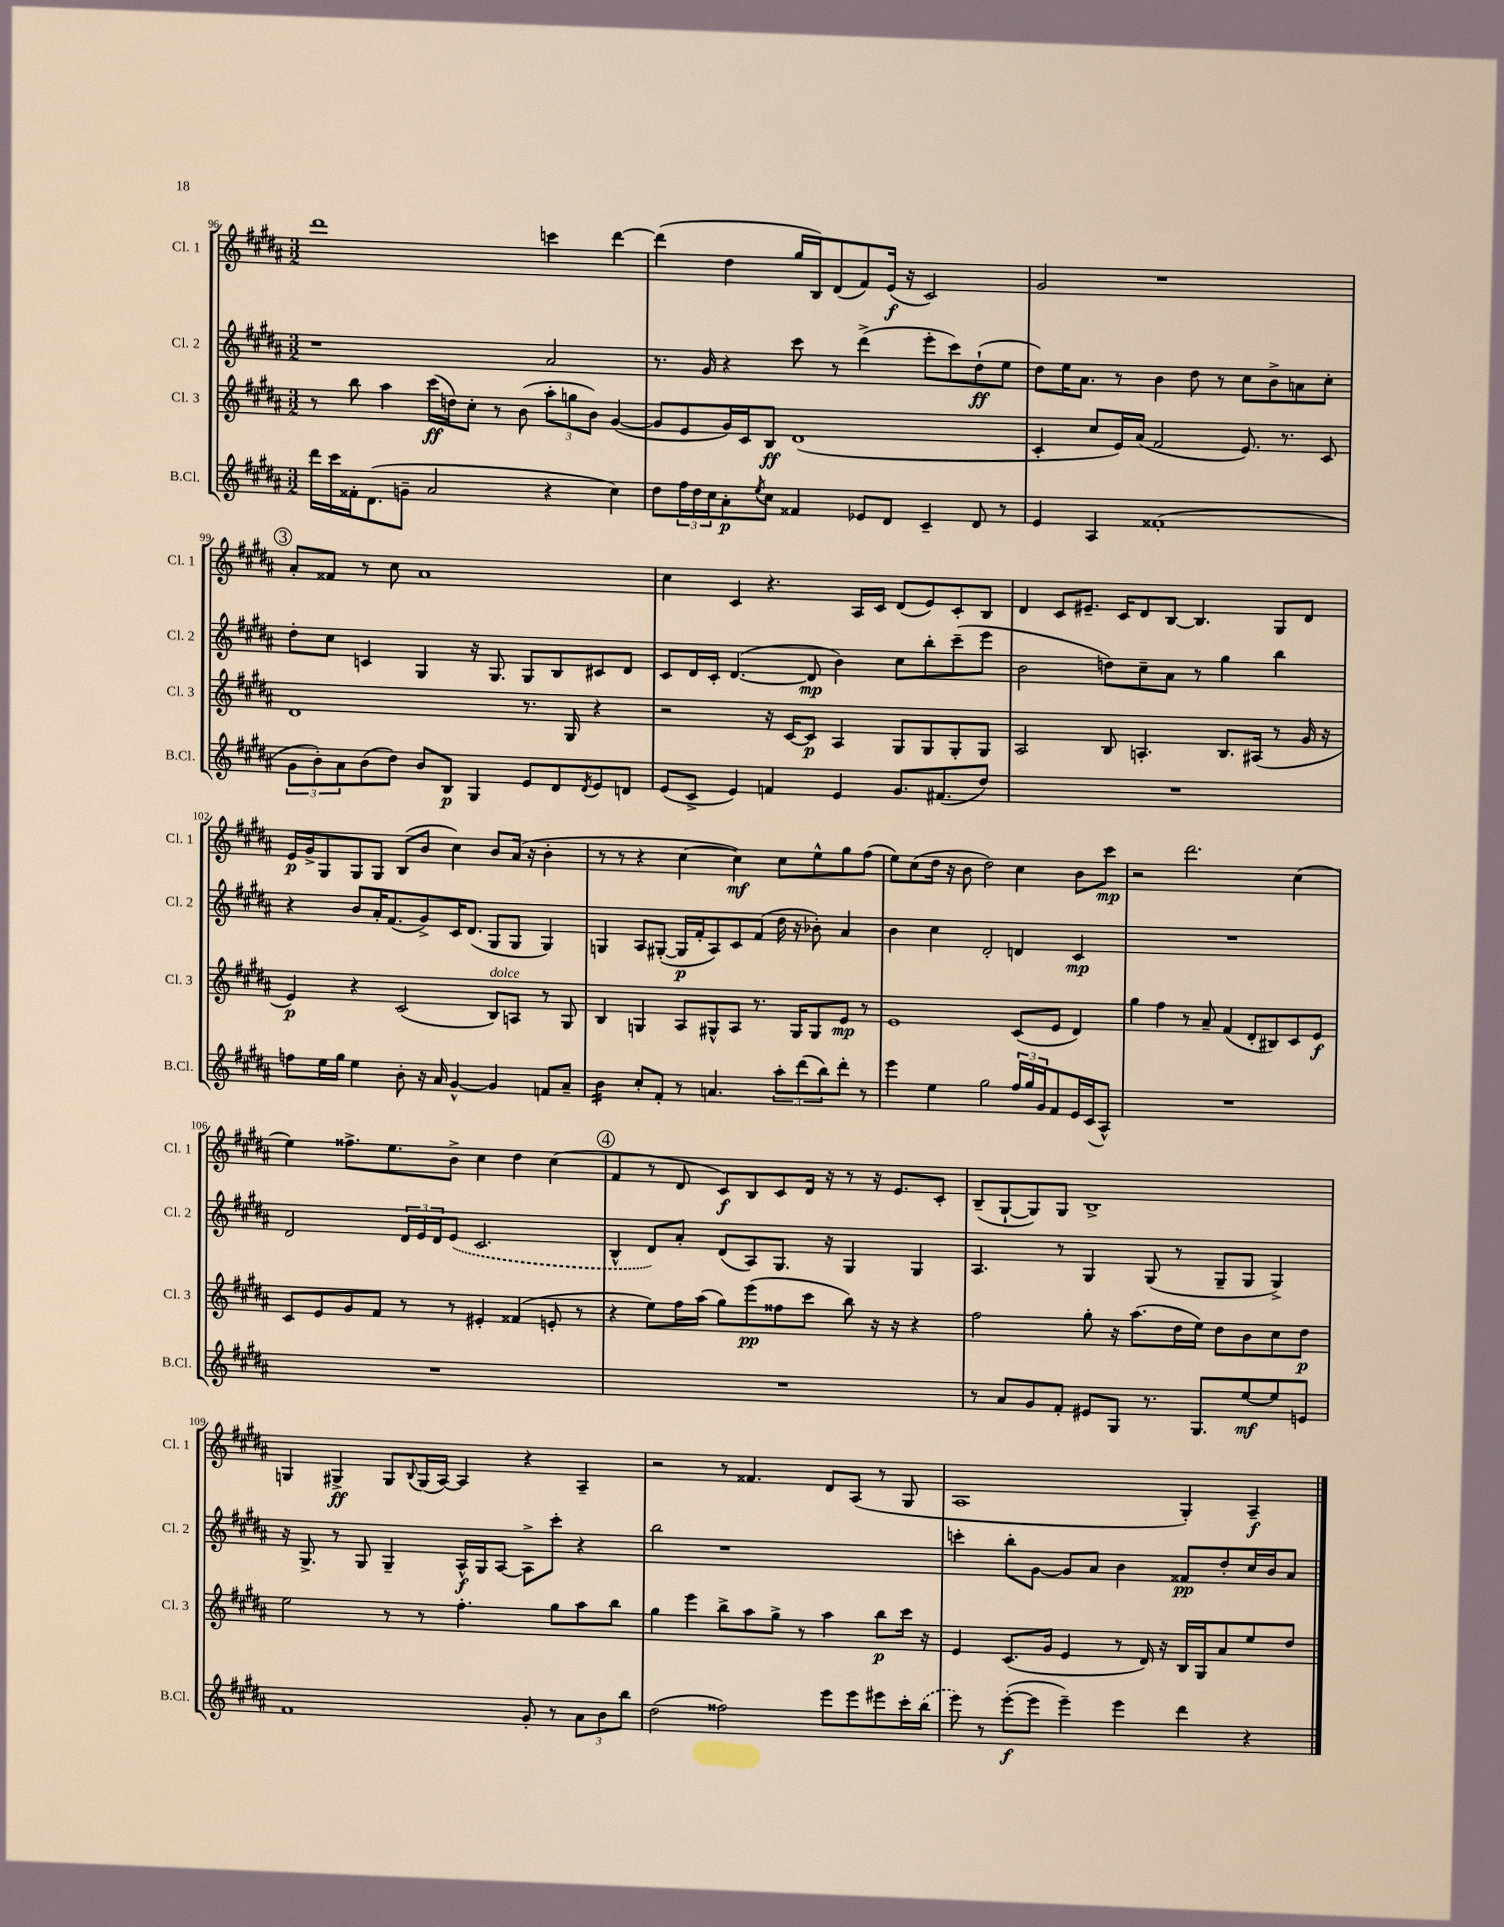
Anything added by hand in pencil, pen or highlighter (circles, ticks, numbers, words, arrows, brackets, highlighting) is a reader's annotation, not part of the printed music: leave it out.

**kern	**kern	**kern	**kern
*staff4	*staff3	*staff2	*staff1
*clefG2	*clefG2	*clefG2	*clefG2
*k[f#c#g#d#a#]	*k[f#c#g#d#a#]	*k[f#c#g#d#a#]	*k[f#c#g#d#a#]
*M3/2	*M3/2	*M3/2	*M3/2
16ddd#	8r	1r	1ddd#
16ccc#	.	.	.
16f##'	8bb	.	.
(8.d#	.	.	.
.	4aa#	.	.
8g~	.	.	.
2a#	(16ccc#	.	.
.	16dd)	.	.
.	8cc#'	.	.
.	8r	.	.
.	(8b	.	.
4r	12aa#'	2a#	4ccc
.	12gg	.	.
.	12b)	.	.
4cc#)	([4g#	.	[4ddd#
=	=	=	=
8dd#	8g#]	8.r	(4ddd#]
24ff#	8e	.	.
24dd#	.	.	.
.	.	16g#	.
24cc#	.	.	.
8a#'	16g#)	4r	4dd#
.	16c#	.	.
8qee	.	.	.
8cc#	8B	.	.
4f##	(1d#	8ccc#	16gg#
.	.	.	16B)
.	.	8r	(8d#
8e-	.	(4ddd#^	8f#)
8d#	.	.	(16e
.	.	.	16r
4c#~	.	8eee'	2c#)
.	.	8ccc#)	.
8d#	.	(8dd#`	.
8r	.	8ee	.
=	=	=	=
4e	4c#'	8dd#)	2g#
.	.	16ee	.
.	.	8.a#	.
4A#	8cc#	.	.
.	16e)	8r	.
.	(16a#	.	.
(1f##'	2f#	4b	1r
.	.	8dd#	.
.	.	8r	.
.	8.e)	8cc#	.
.	.	8b^	.
.	8.r	.	.
.	.	8a	.
.	8c#	8cc#'	.
=	=	=	=
12g#	1d#	8dd#'	8a#'
12b')	.	.	.
.	.	8cc#	8f##
12a#	.	.	.
(8b	.	4c	8r
8dd#)	.	.	8cc#
8b	.	4G#	1a#
8B	.	.	.
4G#	.	16r	.
.	.	8.G#	.
8e	8.r	8G#	.
8d#	.	8B	.
.	16G#	.	.
8qd#	.	.	.
8e	4r	8c#	.
8d	.	8d#	.
=	=	=	=
(8e	2r	8c#	4cc#
8c#^	.	16d#	.
.	.	16c#'	.
4e)	.	([4.d#	4c#
4f	16r	.	4.r
.	[16c#	.	.
.	8c#]	8d#]	.
4e	4A#	4b)	.
.	.	.	16A#
.	.	.	16c#
8.g#	8G#	8cc#	(8d#
.	8G#	8bb'	8e)
(8.f#	.	.	.
.	8G#'	(8ccc#~	8c#'
8dd#)	8G#	8eee	8B
=	=	=	=
1.r	2A#	2b	4d#
.	.	.	8c#
.	.	.	8.e#~
.	8B	8dd)	.
.	.	.	16c#
.	4.A'	8cc#~	8d#
.	.	8a#	[8B
.	.	8r	4.B]
.	8.B	4gg#	.
.	(16A#	.	.
.	8r	4bb	8G#
.	16g#	.	8d#
.	16r	.	.
=	=	=	=
8ff	4e)	4r	16e
.	.	.	16g#^
16ee	.	.	8G#
16gg#	.	.	.
4ee	4r	8b	8G#
.	.	16a#'	8G#
.	.	(8.f#	.
8b'	(2c#	.	(8B
16r	.	8g#^)	8b
16a#	.	.	.
[4g#^^	.	16c#	4cc#)
.	.	(8.d#	.
4g#]	8B)	8G#	8b
.	8A	8G#	(16a#
.	.	.	16r
8f	8r	4G#)	4b'
8a#~	8G#	.	.
=	=	=	=
4b	4B	4G	8r
.	.	.	8r
8cc#'	4G	8A#	4r
8f#'	.	([8G#'	.
8r	8A#	16G#]	[4cc#
.	.	16f#'	.
4.a	8G#^^	8A#)	.
.	8A#	8c#	4cc#])
.	8.r	(8f#	.
12aa#'	.	16dd#	8cc#
.	16G#	16r	.
(12ddd#	.	.	.
.	8G#	8b-')	8ee^^
12bb)	.	.	.
8ddd#'	8e	4a#	8gg#
8r	8r	.	(8ff#
=	=	=	=
4eee	1e	4b	8ee)
.	.	.	(8cc#
4ee	.	4cc#	16dd#
.	.	.	16r
.	.	.	8b
2gg#	.	2d#'	2dd#)
24ff#	(8c#	4d	4cc#
24gg#	.	.	.
24g#	.	.	.
8f#	8e	.	.
16e	4d#)	4c#	8b
(16c#	.	.	.
8A#^^)	.	.	8ccc#
=	=	=	=
1.r	4gg#	1.r	2r
.	4ff#	.	.
.	8r	.	2.ddd#
.	8a#~	.	.
.	(4f#	.	.
.	8d#'	.	.
.	8B#)	.	.
.	8c#	.	(4cc#
.	8e	.	.
=	=	=	=
1.r	8c#	2d#	4ee)
.	8e	.	.
.	8g#	.	8.ff##^
.	8f#	.	.
.	.	.	8.ee
.	8r	24d#	.
.	.	24e	.
.	.	24d#	.
.	8r	(8e	8b^
.	4e#'	2.c#	4cc#
.	(4f##	.	4dd#
.	8e'	.	(4cc#
.	8r	.	.
=	=	=	=
1.r	4r	4B^^	4f#
.	8ee)	8d#)	8r
.	16ff#	8a#'	8d#
.	(16aa#	.	.
.	8gg#)	(8d#	8c#)
.	(8eee	8A#)	8B
.	8ff##	8.G#	8c#
.	8ccc#	.	16d#
.	.	16r	16r
.	8bb)	4G#	8r
.	16r	.	16r
.	16r	.	8.e
.	4r	4G#	.
.	.	.	8c#'
=	=	=	=
8r	2ff#	4.A#	(8B~
8a#	.	.	[8G#`
8g#	.	.	8G#])
8f#'	.	8r	8G#
8e#	8gg#'	4G#	1B^
8G#	16r	.	.
.	(8.aa#	.	.
8.r	.	(8G#	.
.	16dd#	8r	.
8.G#	16ee)	.	.
.	8dd#	8G#~	.
[8ee	8b	8G#	.
8ee]	8cc#	4G#^)	.
8e	8dd#	.	.
=	=	=	=
1f#	2ee	16r	4G
.	.	8.G#^	.
.	.	8r	4G#^
.	.	8G#	.
.	8r	4G#~	8G#
.	.	.	8qqB
.	8r	.	(16G#
.	.	.	[16A#)
.	4.ff#'	16A#^^	4A#]
.	.	16G#	.
.	.	[8A#	.
8g#'	.	8A#^]	4r
8r	8gg#	8ccc#'	.
12a#	8aa#	4r	4A#~
12b	.	.	.
.	8bb	.	.
12bb	.	.	.
=	=	=	=
(2dd#	4gg#	2bb	2r
.	4eee	.	.
2ff##)	8bb^	1r	8r
.	8aa#	.	4.f##
.	8gg#^	.	.
.	8r	.	.
8eee	4aa#	.	8d#
8eee	.	.	(8A#
8eee#	8bb	.	8r
16ccc#'	16ccc#	.	8G#
(16bb	16r	.	.
=	=	=	=
8eee)	4e	4ccc'	1A#
8r	.	.	.
([8eee'	(8.c#	8bb'	.
8eee]	.	[8g#	.
.	16g#	.	.
4eee~)	4e	8g#]	.
.	.	8a#	.
4eee	8r	4b	.
.	16d#)	.	.
.	16r	.	.
4ddd#	16B	8f##	4G#')
.	16G#	.	.
.	8a#	8dd#'	.
4r	8ee	16cc#	4A#~
.	.	16b	.
.	8dd#	8a#	.
==	==	==	==
*-	*-	*-	*-
